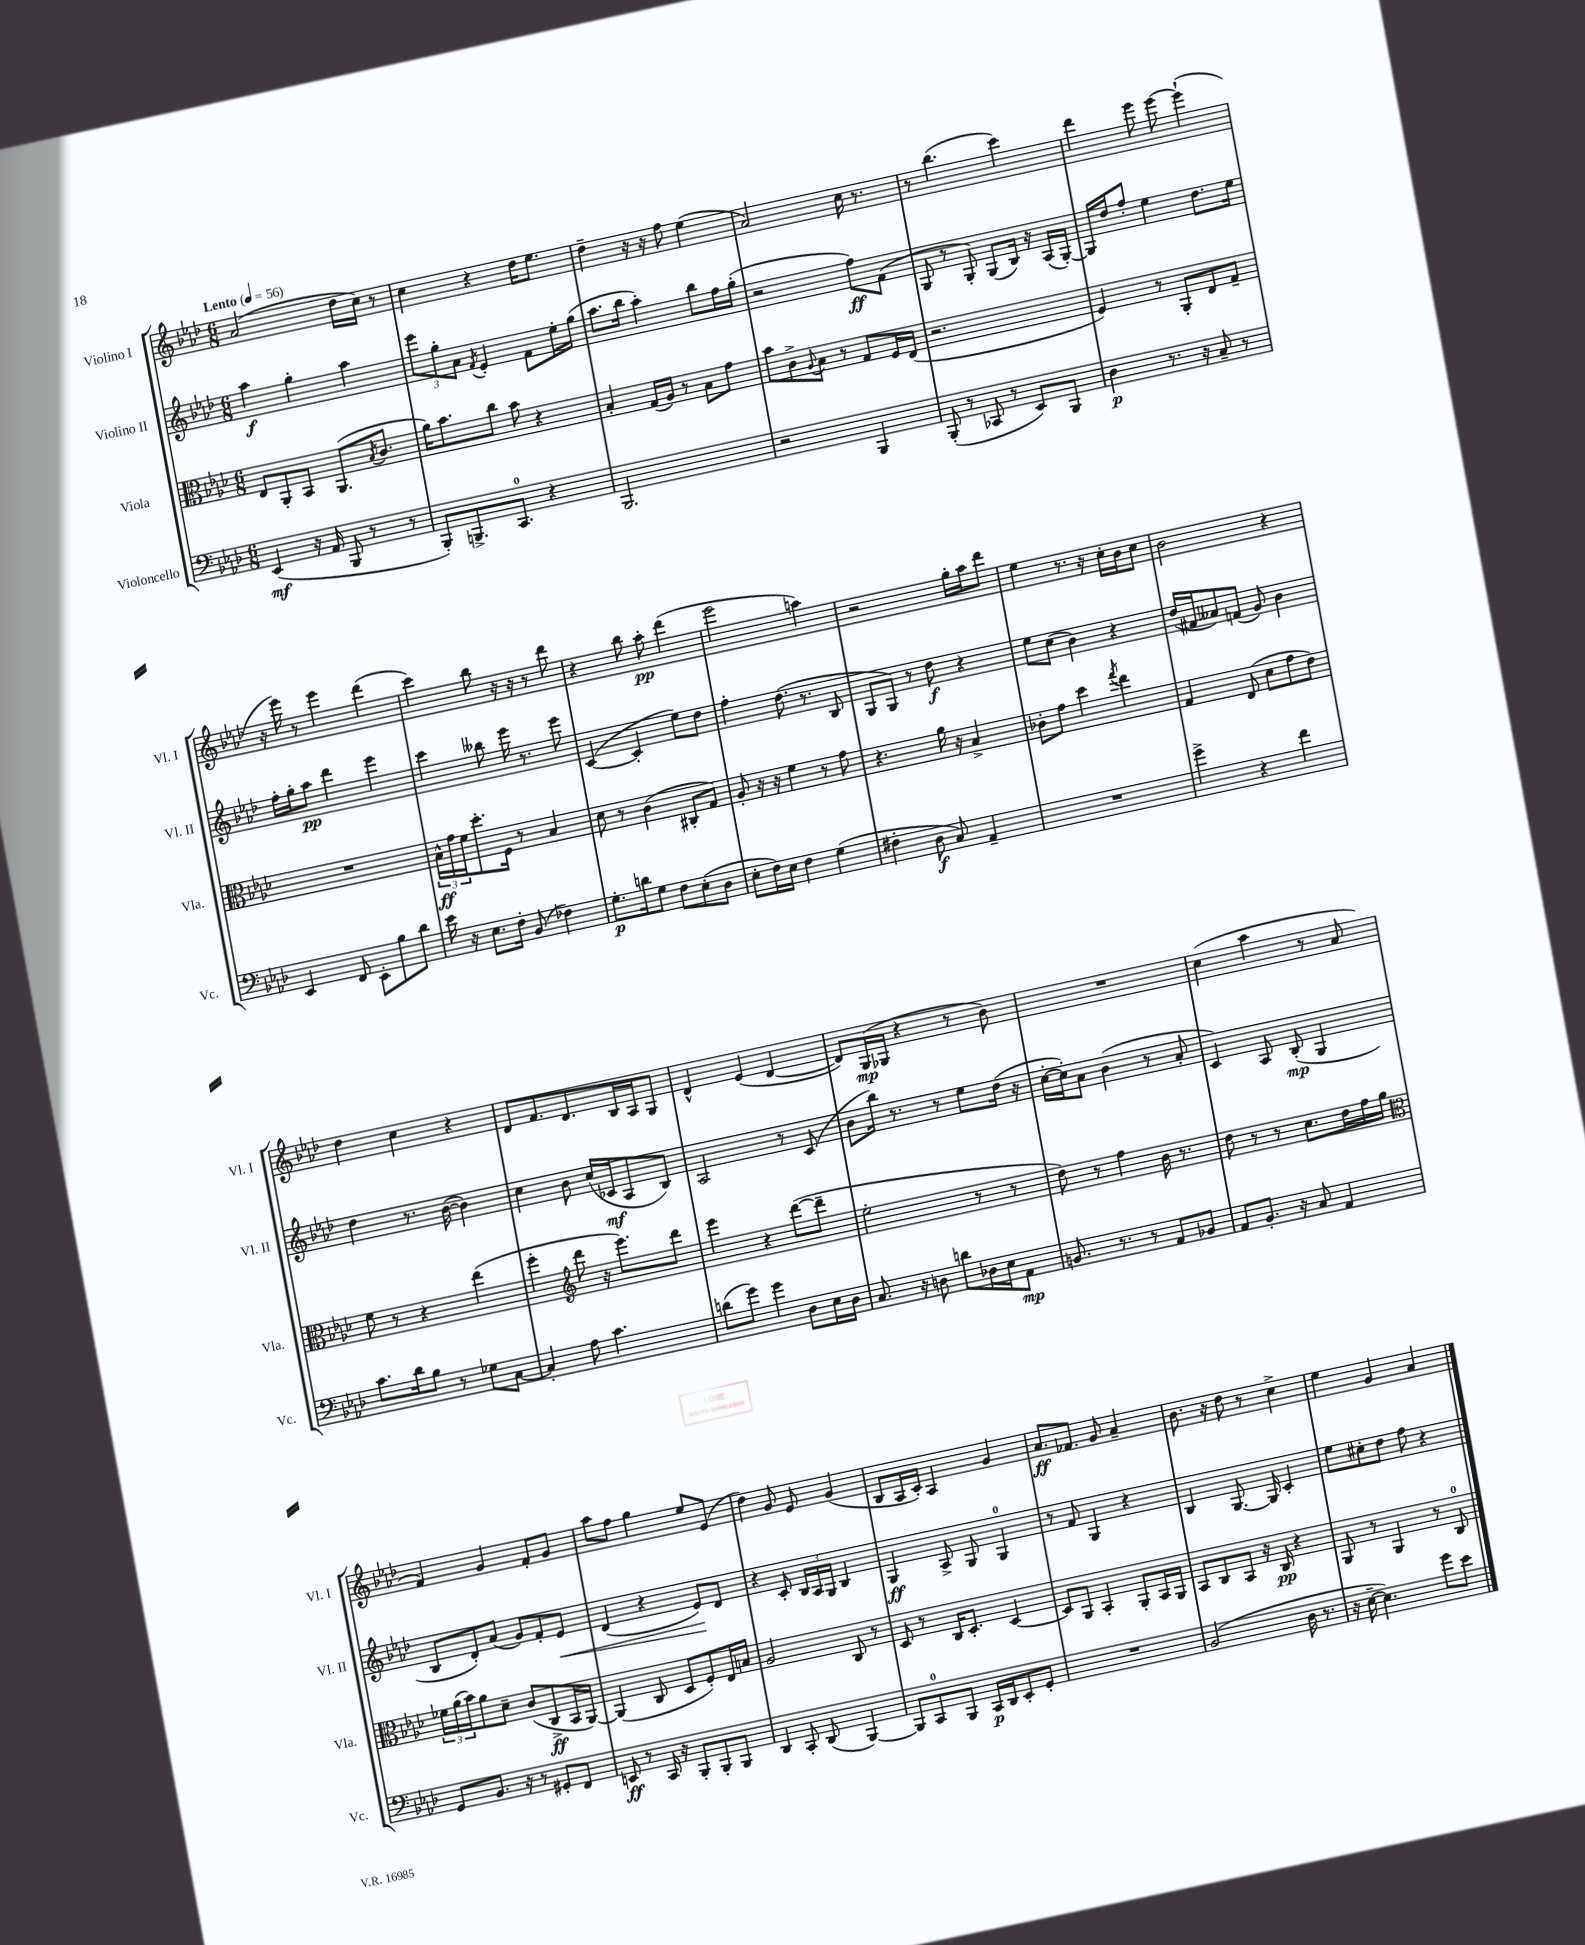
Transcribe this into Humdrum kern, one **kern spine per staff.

**kern	**kern	**kern	**kern
*staff4	*staff3	*staff2	*staff1
*clefF4	*clefC3	*clefG2	*clefG2
*k[b-e-a-d-]	*k[b-e-a-d-]	*k[b-e-a-d-]	*k[b-e-a-d-]
*M6/8	*M6/8	*M6/8	*M6/8
*MM56	*MM56	*MM56	*MM56
(4EE-	8E-	4aa-	(2a-
.	8AA-'	.	.
16r	8BB-	4gg'	.
16AA-	.	.	.
8BBB-	(8.AA-	.	.
8r	.	4aa-	16dd-
.	8qB-	.	.
.	8.c	.	16cc)
8r	.	.	8r
=	=	=	=
8BBB-')	16a-)	12eee-	4cc
.	8.b-	.	.
.	.	12gg'	.
8.BBB^	.	.	.
.	.	12a-	.
.	.	8qf	.
.	8cc	4e-'	4r
8.CC	.	.	.
.	8b-	.	.
4r	4r	8f	16dd-
.	.	.	8.ee-
.	.	16ee-'	.
.	.	(16gg	.
=	=	=	=
2.BBB-	4B-'	8.aa-	4dd-~
.	.	16bb-	.
.	(16G	4aa-')	16r
.	16A-)	.	16r
.	8r	.	8ff
.	8B-	8bb-	(4ee-
.	8g	16ff	.
.	.	(16gg'	.
=	=	=	=
2r	8b-	2r	2a-)
.	8c^	.	.
.	8qqA-	.	.
.	8B-	.	.
.	8r	.	.
4BBB-	8G	8ff)	16cc
.	.	.	8.r
.	16F	(8f	.
.	(16E-	.	.
=	=	=	=
(8BBB-'	2.r	8G	8r
8r	.	8r	(4.bb-
8CC-	.	8G')	.
8r	.	(8G	.
8EE-)	.	16B-)	4ccc)
.	.	16r	.
8BBB-	.	(16A-	.
.	.	[16G')	.
=	=	=	=
4D-	4F)	16G]	4ddd-
.	.	16dd-	.
.	.	8ff'	.
8.r	8r	4ee-	8eee-
.	8AA-'	.	[8eee-
16r	.	.	.
8C~	8E-	8.dd-	(4eee-`]
8r	8G~	.	.
.	.	16ee-	.
=	=	=	=
4EE-	2.r	16ff'	16r
.	.	16gg'	16eee-)
.	.	8aa-	8r
8FF	.	4ddd-	4eee-
8EE-'	.	.	.
8B-	.	4eee-	(4ddd-
8d-	.	.	.
=	=	=	=
16e-	24B-^^	4ccc	4ccc)
.	24g	.	.
16r	.	.	.
.	24f	.	.
8.E-	8.dd-'	.	.
.	.	8bb--	8bb-
16F'	16F	.	.
(8BB-	8r	16eee-	16r
.	.	8.r	16r
4F-)	4B-	.	8r
.	.	8eee-	8ddd-
=	=	=	=
8.G'	8d-	([4c	4r
.	8r	.	.
16d	.	.	.
8G	(4c	4c']	8bb-
8F	.	.	8aa-'
(8E-'	8C#'	8ee-)	(4ddd-
8D-	8G)	8dd-	.
=	=	=	=
8E-'	8A-'	4ff'	2eee-
16F)	16r	.	.
16E-	16r	.	.
4F	4f	(8.dd-	.
.	.	8.r	.
(4G	8r	.	4aa)
.	8g	8B-	.
=	=	=	=
4F#'	4.r	8G	2r
.	.	8G)	.
8D-	.	8r	.
8C)	16a-	8dd-	.
.	16r	.	.
4AA-~	4B-^	4r	16gg'
.	.	.	16aa-
.	.	.	8ddd-
=	=	=	=
2.r	8c-'	8ee-	4ee-
.	8g	(8cc	.
.	4dd-	4b-)	8.r
.	.	.	16r
.	8qgg	.	.
.	4ee-	4r	16cc'
.	.	.	16b-
.	.	.	8cc
=	=	=	=
4g^	4G	(16dd-	2b-
.	.	16f#	.
.	.	8a--)	.
4r	(8E-	(8f	.
.	8d-	8g)	.
4f	8g	4b-	4r
.	8e-)	.	.
=	=	=	=
8.c	8f	4dd-	4dd-
.	8r	.	.
16d-	.	.	.
8B-	4r	8.r	4cc
8r	.	.	.
.	.	([16b-	.
8G-	(4ee-	4b-])	4r
[8C	.	.	.
=	=	=	=
4C']	4ff'	4cc	8d-
.	.	.	8.f
*	*clefG2	*	*
8A-	8ddd-	8b-	.
.	.	.	8.d-
4.c	16r	(16cc	.
.	8.eee-)	16c-	.
.	.	8A-	16B-
.	.	.	16A-
.	8ddd-	8B-)	8G
=	=	=	=
(8d	4eee-	2A-	4d-^^
8g)	.	.	.
4g	4r	.	(4e-
8D-	([8ddd-	8r	[4d-
16E-	8ddd-~]	(8c	.
16D-	.	.	.
=	=	=	=
8.C	2ee-'	8b-	8d-])
.	.	16bb-)	(16G
16r	.	8.r	16G-
8D	.	.	4r
8d	.	8r	.
16D-	8r	8ee-	8r
16E-	.	.	.
8AA-	8r	(16dd-	8b-)
.	.	16r	.
=	=	=	=
8.BB	8dd-)	[16cc'	2.r
.	.	16cc'])	.
.	8r	8a-	.
8.r	.	.	.
.	4ff	(4b-	.
8r	.	.	.
8AA-	16b-	8r	.
.	8.r	.	.
8BB-	.	8a-'	.
=	=	=	=
8AA-	8dd-	4c)	(4cc
8.BB-'	8r	.	.
.	8r	8A-	4aa-
16r	.	.	.
8C	8.cc	(8B-'	.
4AA-	.	4G	8r
.	16dd-	.	.
.	16ff	.	8a-
.	16gg	.	.
=	=	=	=
*	*clefC3	*	*
8GG	24f-	8B-	4f)
.	(24a-	.	.
.	24b-)	.	.
8.BB-	8a-	8d-')	.
.	8d-~	(8a-	4g
16r	.	.	.
8r	(8c	8g)	.
8GG#'	8C^	8f'	8f'
8FF	16BB-	8e-	8g
.	[16AA-)	.	.
=	=	=	=
8EE	(4AA-]	(4d-	8aa-
8r	.	.	8ff
16CC	8C	4r	4gg
16r	.	.	.
8BBB-'	8D-	.	.
8BBB-'	8F')	8e-)	8ee-
8BBB-	16E-	8d-	(8e-
.	16B	.	.
=	=	=	=
4DD-	2A-	4r	4dd-)
8CC'	.	8c'	8g
(8DD-	.	24B-	8e-
.	.	24A-	.
.	.	24G	.
[4BBB-)	8C	4B-	(4g
.	8r	.	.
=	=	=	=
8BBB-]	8D-	4G	8B-
8CC	8r	.	16A-
.	.	.	16c')
8BBB-	16C	8A-^	4A-
.	8.D-'	.	.
16CC	.	8G	.
16DD-	.	.	.
8EE-'	[4D-	4G	4g
8GG'	.	.	.
=	=	=	=
2.r	8D-]	8r	8.a-
.	8AA-	8f	.
.	.	.	8.f-
.	4BB-'	4G	.
.	.	.	8g
.	8AA-'	4r	4a-~
.	16BB-	.	.
.	16AA-	.	.
=	=	=	=
(2BB-	8BB-	4B-	8.b-
.	8C	.	.
.	.	.	16r
.	8BB-	[8.G	8dd-
.	16r	.	8r
.	16C	16G]	.
16D-	4r	4c'	4cc^
8.r	.	.	.
=	=	=	=
16r	8AA-	8ee-	4ee-
[16E-~	.	.	.
4.E-])	8r	8cc#'	.
.	4AA-	8dd-	4g
.	.	8ff	.
8g	8r	4r	4a-
8e-	8C	.	.
==	==	==	==
*-	*-	*-	*-
